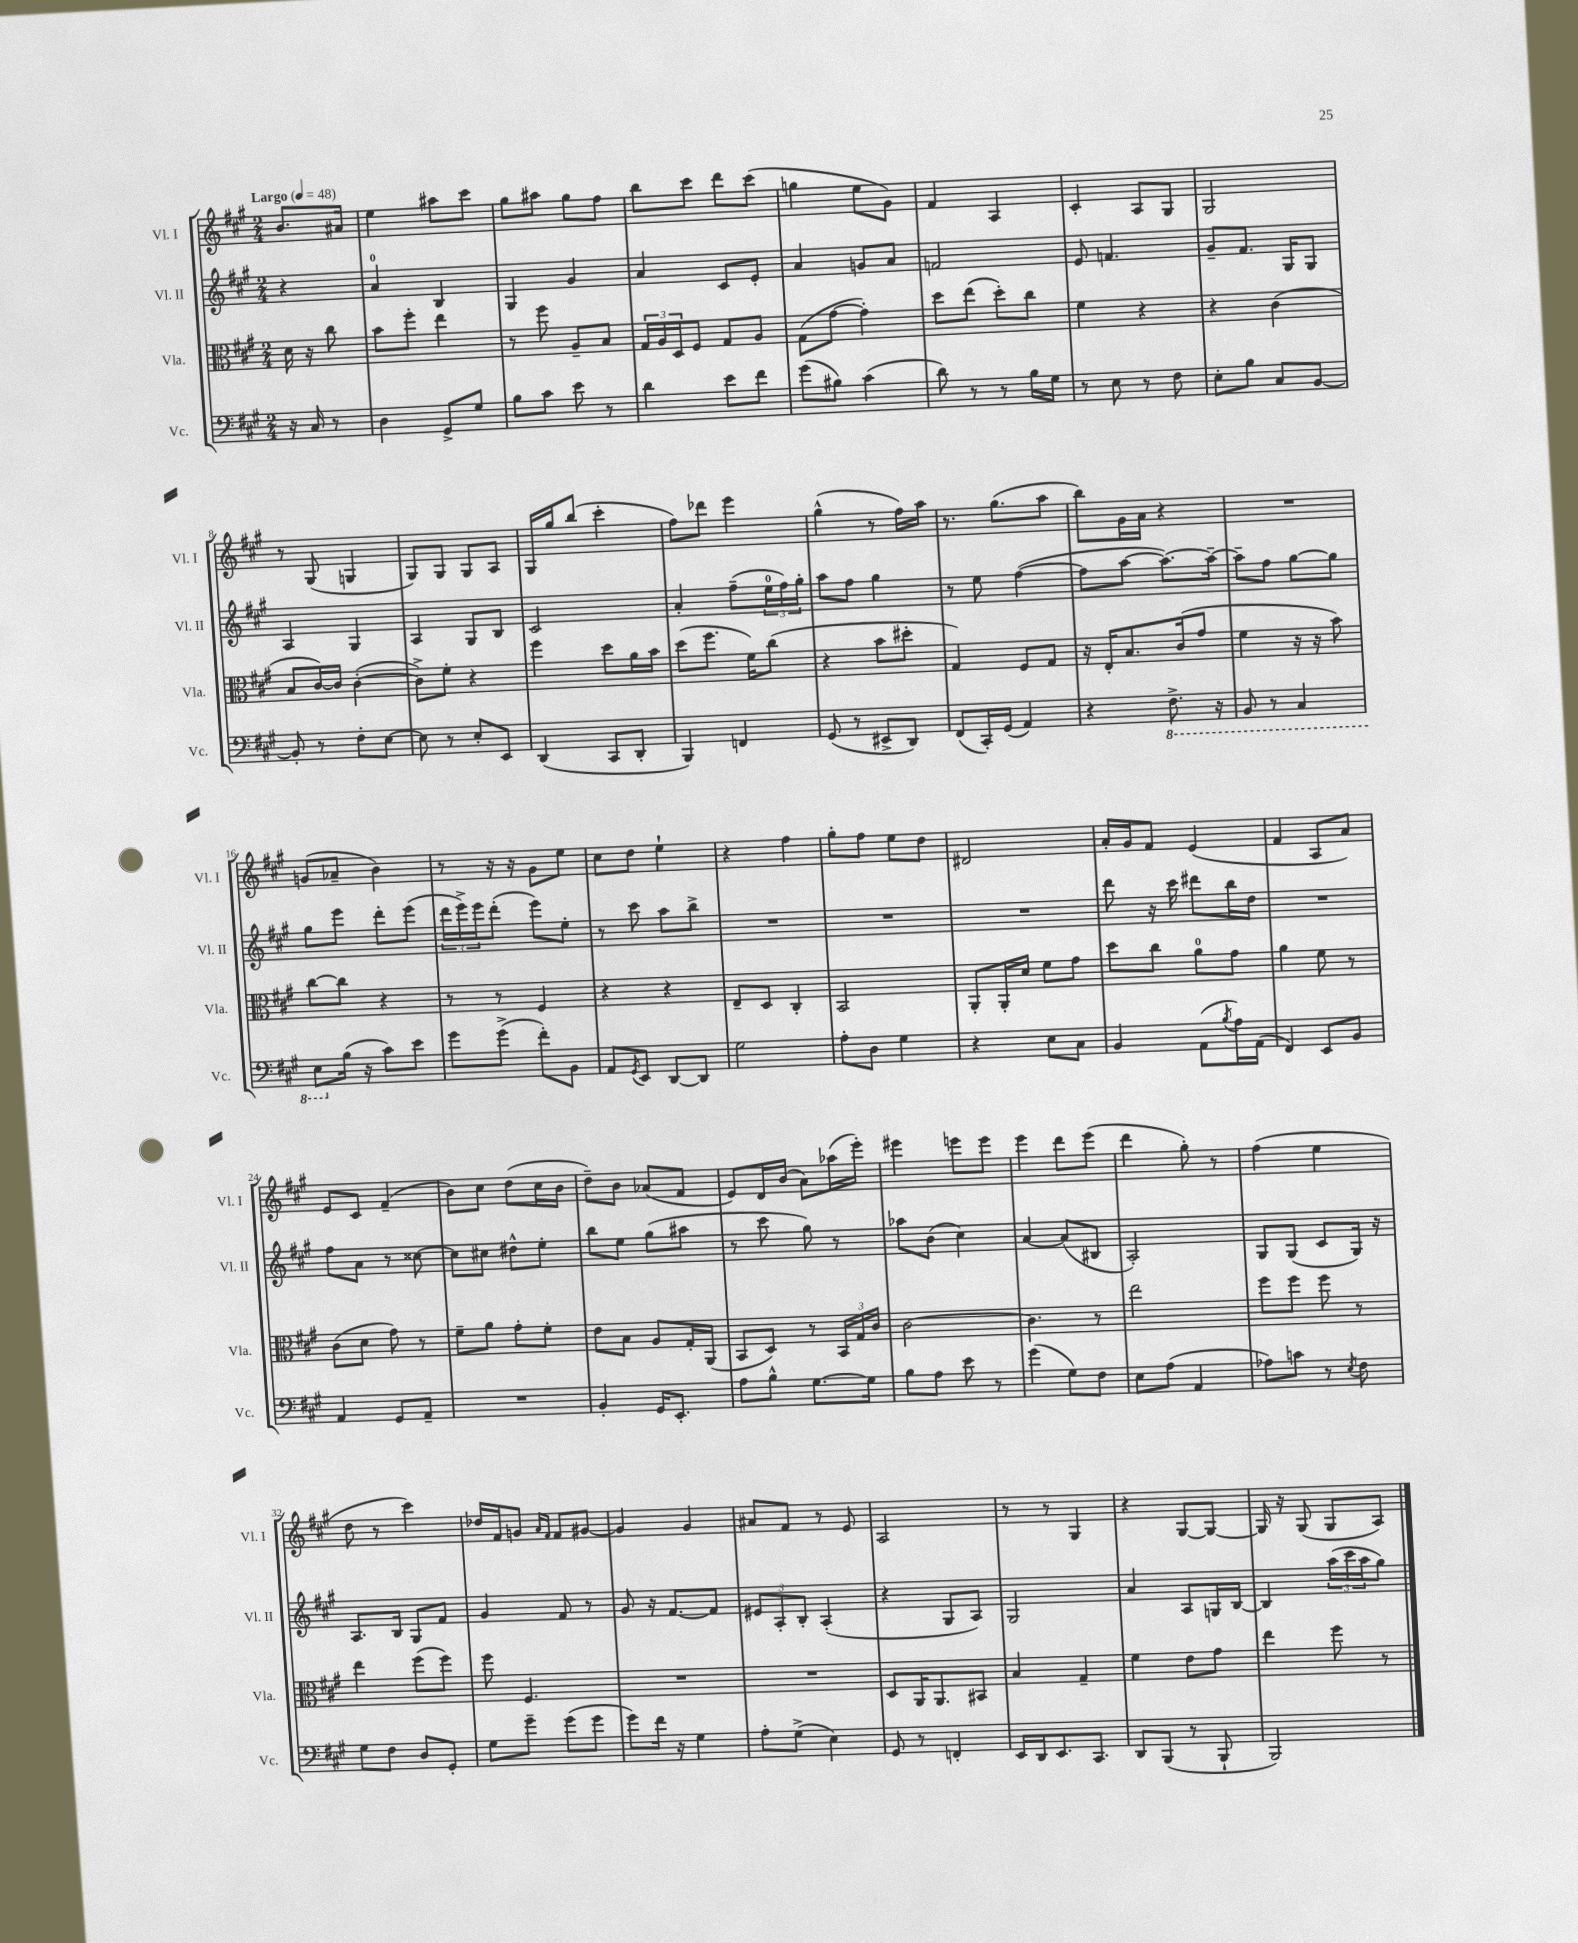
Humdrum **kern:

**kern	**kern	**kern	**kern
*staff4	*staff3	*staff2	*staff1
*clefF4	*clefC3	*clefG2	*clefG2
*k[f#c#g#]	*k[f#c#g#]	*k[f#c#g#]	*k[f#c#g#]
*M2/4	*M2/4	*M2/4	*M2/4
*MM48	*MM48	*MM48	*MM48
16r	16d	4r	8.b
16C#	16r	.	.
8r	8cc#	.	.
.	.	.	16a#
=	=	=	=
4D	8b	4a	4ee
.	8ff#'	.	.
8GG#^	4ee	4B	8aa#
8G#	.	.	8ccc#
=	=	=	=
8B	8r	4G#	8gg#
8c#	8ff#	.	8aa#
8e	8A~	4g#	8gg#
8r	8B	.	8ff#
=	=	=	=
4d	24G#	4a	8bb
.	24A	.	.
.	24D	.	.
.	8F#	.	8ccc#
8e	8G#	8c#	8ddd
8f#	8A	8e'	(8ccc#
=	=	=	=
(8g#	(8G#	4a	4gg
8B#)	[8g#	.	.
(4c#	4g#'])	8g	8ee
.	.	8a	8g#)
=	=	=	=
8d)	8dd	2f	4f#
8r	(8ee	.	.
8r	8dd')	.	4A
16B	8cc#	.	.
16G#	.	.	.
=	=	=	=
8r	4f#	8e	4c#'
8E	.	4.f	.
8r	4r	.	8A
8F#	.	.	8G#
=	=	=	=
8E'	4r	8g#~	2G#
8B	.	8.f#	.
8C#	(4c#	.	.
.	.	16G#	.
[8BB	.	8G#	.
=	=	=	=
8BB']	8B	4A	8r
8r	[16c#)	.	(8G#
.	16c#]	.	.
8F#'	([4c#'	4G#	4G
[8E	.	.	.
=	=	=	=
8E]	8c#^])	4A	8G#)
8r	8f#'	.	8G#
8E'	4r	8G#	8G#
8EE	.	8B	8A
=	=	=	=
(4DD	4ff#	2c#	16G#
.	.	.	16gg#
.	.	.	(8bb
8CC#	8dd	.	4ccc#'
8DD'	16a	.	.
.	16b	.	.
=	=	=	=
4BBB)	(8dd	4a'	8ff#)
.	8.ff#	.	8ddd-
4FF	.	(8ff#~	4eee
.	16f#)	.	.
.	(8cc#	24ee	.
.	.	24ff#)	.
.	.	24gg#'	.
=	=	=	=
(8GG#	4r	8aa	(4gg#^^
8r	.	8ff#	.
8EE#^	8b	4gg#	8r
8DD)	8dd#'	.	16ff#)
.	.	.	16aa
=	=	=	=
(8FF#	4G#)	8r	8.r
16CC#')	.	8ee	.
(16GG#	.	.	(8.gg#
4AA)	8F#	([4ff#	.
.	8G#	.	8aa
=	=	=	=
4r	16r	8ff#]	8bb)
.	16E'	.	.
.	8.B	[8aa	16g#
.	.	.	16a
8.FF#^	.	8.aa_)	4r
.	(16c#	.	.
.	8g#	.	.
16r	.	16aa~_	.
=	=	=	=
8BBB	4f#	8aa~]	2r
8r	.	8ff#	.
4CC#	16r	[8gg#	.
.	16r	.	.
.	8b)	8gg#]	.
=	=	=	=
8EE	[8cc#	8gg#	(8g
(16B	8cc#]	8eee	8a-~
16r	.	.	.
8c#)	4r	8ddd'	4b)
8e	.	(8eee	.
=	=	=	=
8g#	8r	24ddd	8r
.	.	24eee^)	.
.	.	24eee	.
(8g#^	8r	(8ddd'	16r
.	.	.	16r
8f#')	4F#	8eee)	8g#
8BB	.	8ee'	8ee
=	=	=	=
8AA	4r	8r	8cc#
8qGG#	.	.	.
8EE	.	8ccc#	8dd
[8DD	4r	8aa	4ee`
8DD]	.	8bb^	.
=	=	=	=
2G#	8E~	2r	4r
.	8D	.	.
.	4C#'	.	4ff#
=	=	=	=
8A'	2BB	2r	8gg#'
8D	.	.	8ff#
4G#	.	.	8ee
.	.	.	8dd
=	=	=	=
4r	8AA'	2r	2d#
.	16AA'	.	.
.	16d	.	.
8E	8f#	.	.
8C#	8g#	.	.
=	=	=	=
4BB	8dd	8ddd	16a'
.	.	.	16g#
.	8cc#	16r	8f#
.	.	16ccc#	.
(8AA	8a	8ddd#	(4e
8qB	.	.	.
16A)	8g#	16bb	.
(16AA	.	16dd	.
=	=	=	=
4FF#)	4a	2r	4f#
8EE	8f#	.	8A
8BB	8r	.	8a)
=	=	=	=
4AA	(8c#	8ff#	8e
.	8d	8a	8c#
8GG#	8g#)	8r	(4f#~
8AA~	8r	[8cc##	.
=	=	=	=
2r	8f#~	8cc##]	8b)
.	8a	8cc#	8cc#
.	8g#'	8dd#^^	(8dd
.	8f#'	8ee'	16cc#
.	.	.	16b
=	=	=	=
4BB'	8e	8bb	8dd~)
.	8B	8ee	8b
16GG#	8A	(8gg#	(8a-
8.EE'	.	.	.
.	16G#'	8aa#	8f#
.	(16AA	.	.
=	=	=	=
8A	8BB	8r	8e)
8B^^	8D)	8ccc#	16d
.	.	.	(16b
[8.G#	8r	8gg#)	8a)
.	24BB	8r	(16aa-
.	24G#	.	.
16G#]	.	.	16eee')
.	24c#	.	.
=	=	=	=
8B	[2c#	8aa-	4eee#
8A	.	(8b	.
8e	.	4cc#)	8eee
8r	.	.	8eee
=	=	=	=
(4g#	4.c#]	[4a	4eee
8G#)	.	(8a]	8ddd
8F#	8r	8B#	(8eee
=	=	=	=
8E	2ee	2A')	4ddd
(8A	.	.	.
4AA	.	.	8gg#')
.	.	.	8r
=	=	=	=
8A-)	8ff#	8G#	(4ff#
8c	8ff#	(8G#	.
8r	8ff#	8c#	4ee
8qE	.	.	.
8F#	8r	16G#)	.
.	.	16r	.
=	=	=	=
8G#	4ee	8.A	8dd
8F#	.	.	8r
.	.	16B	.
8D	(8ff#	8G#	4ccc#)
8GG#'	8ff#)	8f#	.
=	=	=	=
8G#	8ff#	4g#	16dd-
.	.	.	16f#
8g#~	4.F#	.	8g
.	.	.	16qqa
.	.	.	16qqf#
(8g#	.	8f#	8f#
8g#	.	8r	[8g#
=	=	=	=
8g#)	2r	8g#	4g#]
16f#	.	16r	.
16r	.	[8.f#	.
4G#	.	.	4g#
.	.	8f#]	.
=	=	=	=
8A'	2r	12e#	8a#
.	.	12A'	.
(8G#^	.	.	8f#
.	.	12B'	.
4E)	.	(4A'	8r
.	.	.	8e
=	=	=	=
8GG#	8D	4r	2A
8r	16AA	.	.
.	8.AA	.	.
4FF'	.	8G#	.
.	8BB#	8A)	.
=	=	=	=
16EE	4B	2G#	8r
16DD	.	.	.
8.EE	.	.	8r
.	4G#~	.	4G#
8.CC#	.	.	.
=	=	=	=
8DD	4f#	4a	4r
(8BBB	.	.	.
8r	8e	8A	[8G#
8BBB`	8g#	16G	8G#_
.	.	[16B	.
=	=	=	=
2BBB)	4ee	4B]	16G#]
.	.	.	16r
.	.	.	(8G#
.	8ff#	(24aa	8G#
.	.	24ccc#	.
.	.	24aa	.
.	8r	8gg#)	8A)
==	==	==	==
*-	*-	*-	*-
